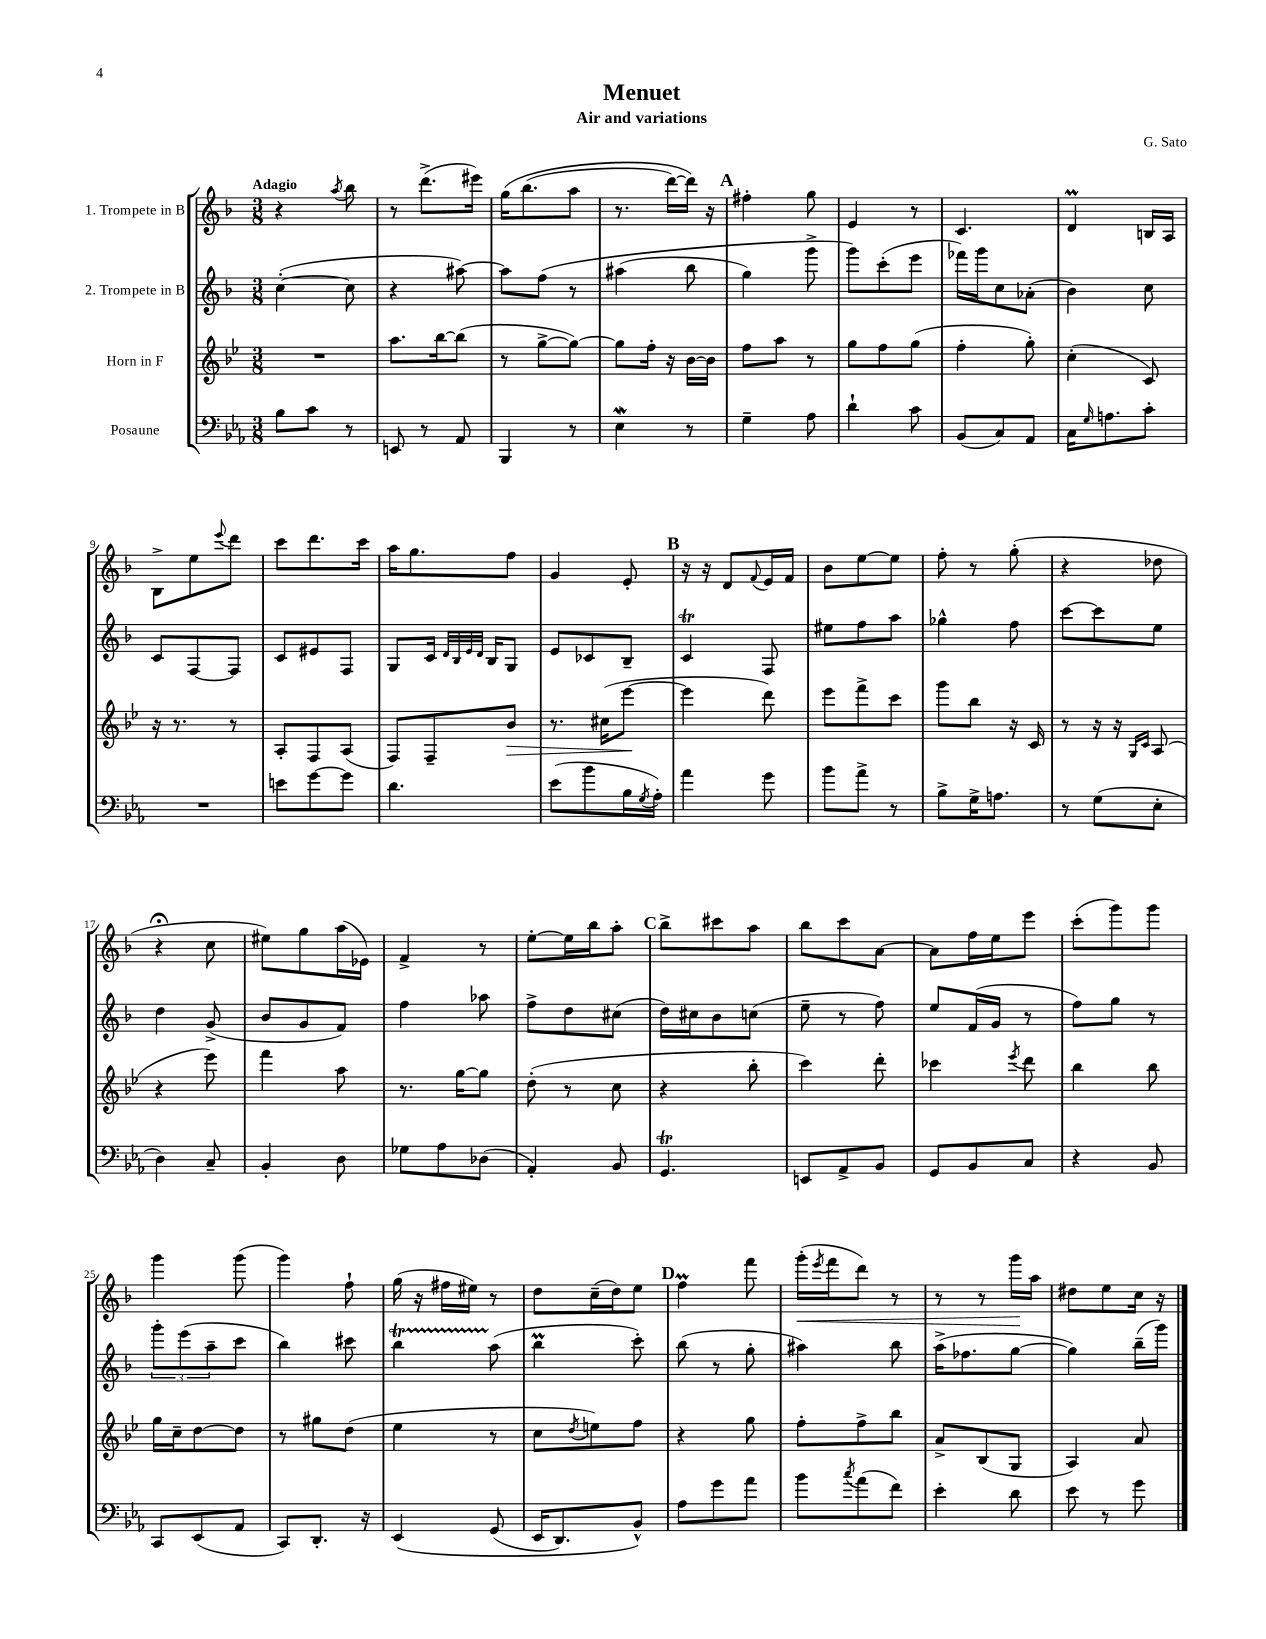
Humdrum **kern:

**kern	**kern	**dynam	**kern	**kern	**dynam
*part4	*part3	*part3	*part2	*part1	*part1
*staff4	*staff3	*staff3	*staff2	*staff1	*staff1
*I"Posaune	*I"Horn in F	*	*I"2. Trompete in B	*I"1. Trompete in B	*
*clefF4	*clefG2	*	*clefG2	*clefG2	*
*k[b-e-a-]	*k[b-e-]	*	*k[b-]	*k[b-]	*
*M3/8	*M3/8	*	*M3/8	*M3/8	*
=1	=1	=1	=1	=1	=1
!	!	!	!	!LO:TX:a:B:t=Adagio	!
8B-\L	4.r	.	([4cc'\	4r	.
8c\J	.	.	.	.	.
.	.	.	.	8qaa/	.
8r	.	.	8cc\]	8bb-\	.
=2	=2	=2	=2	=2	=2
8EEn/	8.aa\L	.	4r	8r	.
8r	.	.	.	(8.ddd^\L	.
.	[16bb-\k	.	.	.	.
8AA-/	(8bb-\J]	.	[8aa#X\)	.	.
.	.	.	.	16eee#X\Jk)	.
=3	=3	=3	=3	=3	=3
4BBB-/	8r	.	8aa#\L]	(16gg\KL	.
.	.	.	.	(8.bb-\	.
.	[8gg^\L	.	(8ff\J	.	.
8r	8gg\J_)	.	8r	8aa\J	.
=4	=4	=4	=4	=4	=4
4E-w\	8gg\L]	.	(4aa#X\	8.r	.
.	16ff'\Jk	.	.	.	.
.	16r	.	.	[16ddd\LL)	.
8r	[16b-\LL	.	8bb-\	16ddd\JJ])	.
.	16b-\JJ]	.	.	16r	.
!!LO:REH:place=s1:t=A
=5	=5	=5	=5	=5	=5
4G~\	8ff\L	.	4gg\)	4ff#X'\	.
.	8aa\J	.	.	.	.
8A-\	8r	.	8ggg^\	8gg\	.
=6	=6	=6	=6	=6	=6
4d`\	8gg\L	.	8ggg\L)	4e/	.
.	8ff\	.	(8ccc'\	.	.
8c\	(8gg\J	.	8eee\J	8r	.
=7	=7	=7	=7	=7	=7
(8BB-/L	4ff'\	.	16fff-X\LL)	4.c/	.
.	.	.	16ggg\J	.	.
8C/)	.	.	8cc\	.	.
8AA-/J	8gg'\)	.	(8a-X'\J	.	.
=8	=8	=8	=8	=8	=8
16C\KL	(4cc'\	.	4b-\)	4dM/	.
16qqG/	.	.	.	.	.
8.An\	.	.	.	.	.
8c'\J	8c/)	.	8cc\	16Bn/LL	.
.	.	.	.	16A/JJ	.
!!LO:LB:g=z
=9	=9	=9	=9	=9	=9
4.r	16r	.	8c/L	8B-^\L	.
.	8.r	.	.	.	.
.	.	.	[8F/	8ee\	.
.	.	.	.	8qqeee/	.
.	8r	.	8F/J]	8ddd\J	.
=10	=10	=10	=10	=10	=10
8en\L	8A'/L	.	8c/L	8ccc\L	.
[8g\	8F/	.	8e#X/	8.ddd\	.
8g\J]	(8A/J	.	8F/J	.	.
.	.	.	.	16ccc\Jk	.
=11	=11	=11	=11	=11	=11
4.d\	8F/L)	.	8G/L	16aa\KL	.
.	.	.	.	8.gg\	.
.	8F~/	.	16c/Jk	.	.
.	.	.	32qqd/LLL	.	.
.	.	.	32qqB-/	.	.
.	.	.	32qqe/	.	.
.	.	.	32qqd/JJJ	.	.
.	.	.	16B-/KL	.	.
!	!	!LO:HP:b	!	!	!
.	8b-/J	>	8G/J	8ff\J	.
=12	=12	=12	=12	=12	=12
(8e-\L	8.r	.	8e/L	4g/	.
8b-\	.	.	8c-X/	.	.
.	(16cc#X\KL	.	.	.	.
16B-\L	[8eee-\J	.	8B-~/J	8e'/	.
8qG/	.	.	.	.	.
16A-'\JJ)	.	.	.	.	.
.	.	]	.	.	.
!!LO:REH:place=s1:t=B
=13	=13	=13	=13	=13	=13
4a-\	4eee-\]	.	4cT/	16r	.
.	.	.	.	16r	.
.	.	.	.	8d/L	.
.	.	.	.	8qqf/	.
8g\	8ddd\)	.	8F/	16e/L	.
.	.	.	.	16f/JJ	.
=14	=14	=14	=14	=14	=14
8b-\L	8eee-\L	.	8ee#X\L	8b-\L	.
8a-^\J	8fff^\	.	8ff\	[8ee\	.
8r	8ccc\J	.	8aa\J	8ee\J]	.
=15	=15	=15	=15	=15	=15
8B-^\L	8ggg\L	.	4gg-X^^\	8ff'\	.
16G^\K	8bb-\J	.	.	8r	.
8.An\J	.	.	.	.	.
.	16r	.	8ff\	(8gg'\	.
.	16c/	.	.	.	.
=16	=16	=16	=16	=16	=16
8r	8r	.	[8ccc\L	4r	.
(8G\L	16r	.	8ccc\]	.	.
.	16r	.	.	.	.
.	16qqG/LL	.	.	.	.
.	16qqc/JJ	.	.	.	.
8E-'\J	(8A/	.	8ee\J	8dd-X\	.
!!LO:LB:g=z
=17	=17	=17	=17	=17	=17
4D\)	4r	.	4dd\	4r;<	.
8C~/	8eee-\)	.	(8g^/	8cc\	.
=18	=18	=18	=18	=18	=18
4BB-'/	4fff\	.	8b-/L	8ee#X\L)	.
.	.	.	8g/	8gg\	.
8D\	8aa\	.	8f/J)	(16aa\L	.
.	.	.	.	16e-X\JJ)	.
=19	=19	=19	=19	=19	=19
8G-X\L	8.r	.	4ff\	4f^/	.
8A-\	.	.	.	.	.
.	[16gg\KL	.	.	.	.
(8D-X\J	8gg\J]	.	8aa-X\	8r	.
=20	=20	=20	=20	=20	=20
4AA-'/)	(8dd'\	.	8ff^\L	[8ee'\L	.
.	8r	.	8dd\	16ee\L]	.
.	.	.	.	16bb-\J	.
8BB-/	8cc\	.	(8cc#X\J	8aa'\J	.
!!LO:REH:place=s1:t=C
=21	=21	=21	=21	=21	=21
4.GGt/	4r	.	16dd\LL)	8bb-^\L	.
.	.	.	16cc#X\J	.	.
.	.	.	8b-\	8ccc#X\	.
.	8bb-'\	.	(8ccn\J	8aa\J	.
=22	=22	=22	=22	=22	=22
8EEn/L	4ccc\)	.	8ee~\	8bb-\L	.
8AA-^/	.	.	8r	8ccc\	.
8BB-/J	8ddd'\	.	8ff\)	[8a\J	.
=23	=23	=23	=23	=23	=23
8GG/L	4ccc-X\	.	8ee/L	8a\L]	.
8BB-/	.	.	(16f/L	16ff\L	.
.	.	.	16g/JJ	16ee\J	.
.	8qeee-/	.	.	.	.
8C/J	8ddd\	.	8r	8eee\J	.
=24	=24	=24	=24	=24	=24
4r	4bb-\	.	8ff\L)	(8ccc'\L	.
.	.	.	8gg\J	8ggg\)	.
8BB-/	8bb-\	.	8r	8ggg\J	.
!!LO:LB:g=z
=25	=25	=25	=25	=25	=25
8CC/L	16gg\LL	.	12ggg'\L	4ggg\	.
.	16cc~\J	.	.	.	.
.	.	.	(12eee\	.	.
(8EE-/	[8dd\	.	.	.	.
.	.	.	12aa~\	.	.
8AA-/J	8dd\J]	.	8ccc\J	(8ggg\	.
=26	=26	=26	=26	=26	=26
8CC/L)	8r	.	4bb-\)	4ggg\)	.
8.DD'/J	8gg#X\L	.	.	.	.
.	(8dd\J	.	8ccc#X\	8ff`\	.
16r	.	.	.	.	.
=27	=27	=27	=27	=27	=27
(4EE-/	4ee-\	.	4bb-T\	(16gg\	.
.	.	.	.	16r	.
.	.	.	.	16ff#X\LL	.
.	.	.	.	16ee#X\JJ)	.
(8GG/	8r	.	(8aa\	8r	.
=28	=28	=28	=28	=28	=28
16EE-/KL	8cc\L	.	4bb-M\	8dd\L	.
8.DD/)	.	.	.	.	.
.	8qdd/	.	.	.	.
.	8een\)	.	.	(16cc~\L	.
.	.	.	.	16dd\J)	.
8BB-^^/J)	8ff\J	.	8ccc'\)	8ee\J	.
!!LO:REH:place=s1:t=D
=29	=29	=29	=29	=29	=29
8A-\L	4r	.	(8bb-\	4ffM\	.
8g\	.	.	8r	.	.
8a-\J	8gg\	.	8gg'\	8fff\	.
=30	=30	=30	=30	=30	=30
!	!	!	!	!	!LO:HP:b
8b-\L	8ff'\L	.	4aa#X\)	(16ggg'\LL	<
.	.	.	.	8qeee/	.
.	.	.	.	16fff\J	.
8qcc/	.	.	.	.	.
(8a-\	8ff^\	.	.	8ddd\J)	.
8f\J)	8bb-\J	.	8bb-\	8r	.
=31	=31	=31	=31	=31	=31
4e-'\	8a^/L	.	(16aa^\KL	8r	.
.	.	.	8.ff-X\	.	.
.	(8B-/	.	.	8r	.
8d\	8G/J	.	[8gg\J	16ggg\LL	.
.	.	.	.	16aa\JJ	[
=32	=32	=32	=32	=32	=32
8e-\	4A/)	.	4gg\])	8dd#X\L	.
8r	.	.	.	8ee\	.
8g\	8a/	.	(16bb-~\LL	16cc\Jk	.
.	.	.	16ggg\JJ)	16r	.
==	==	==	==	==	==
*-	*-	*-	*-	*-	*-
